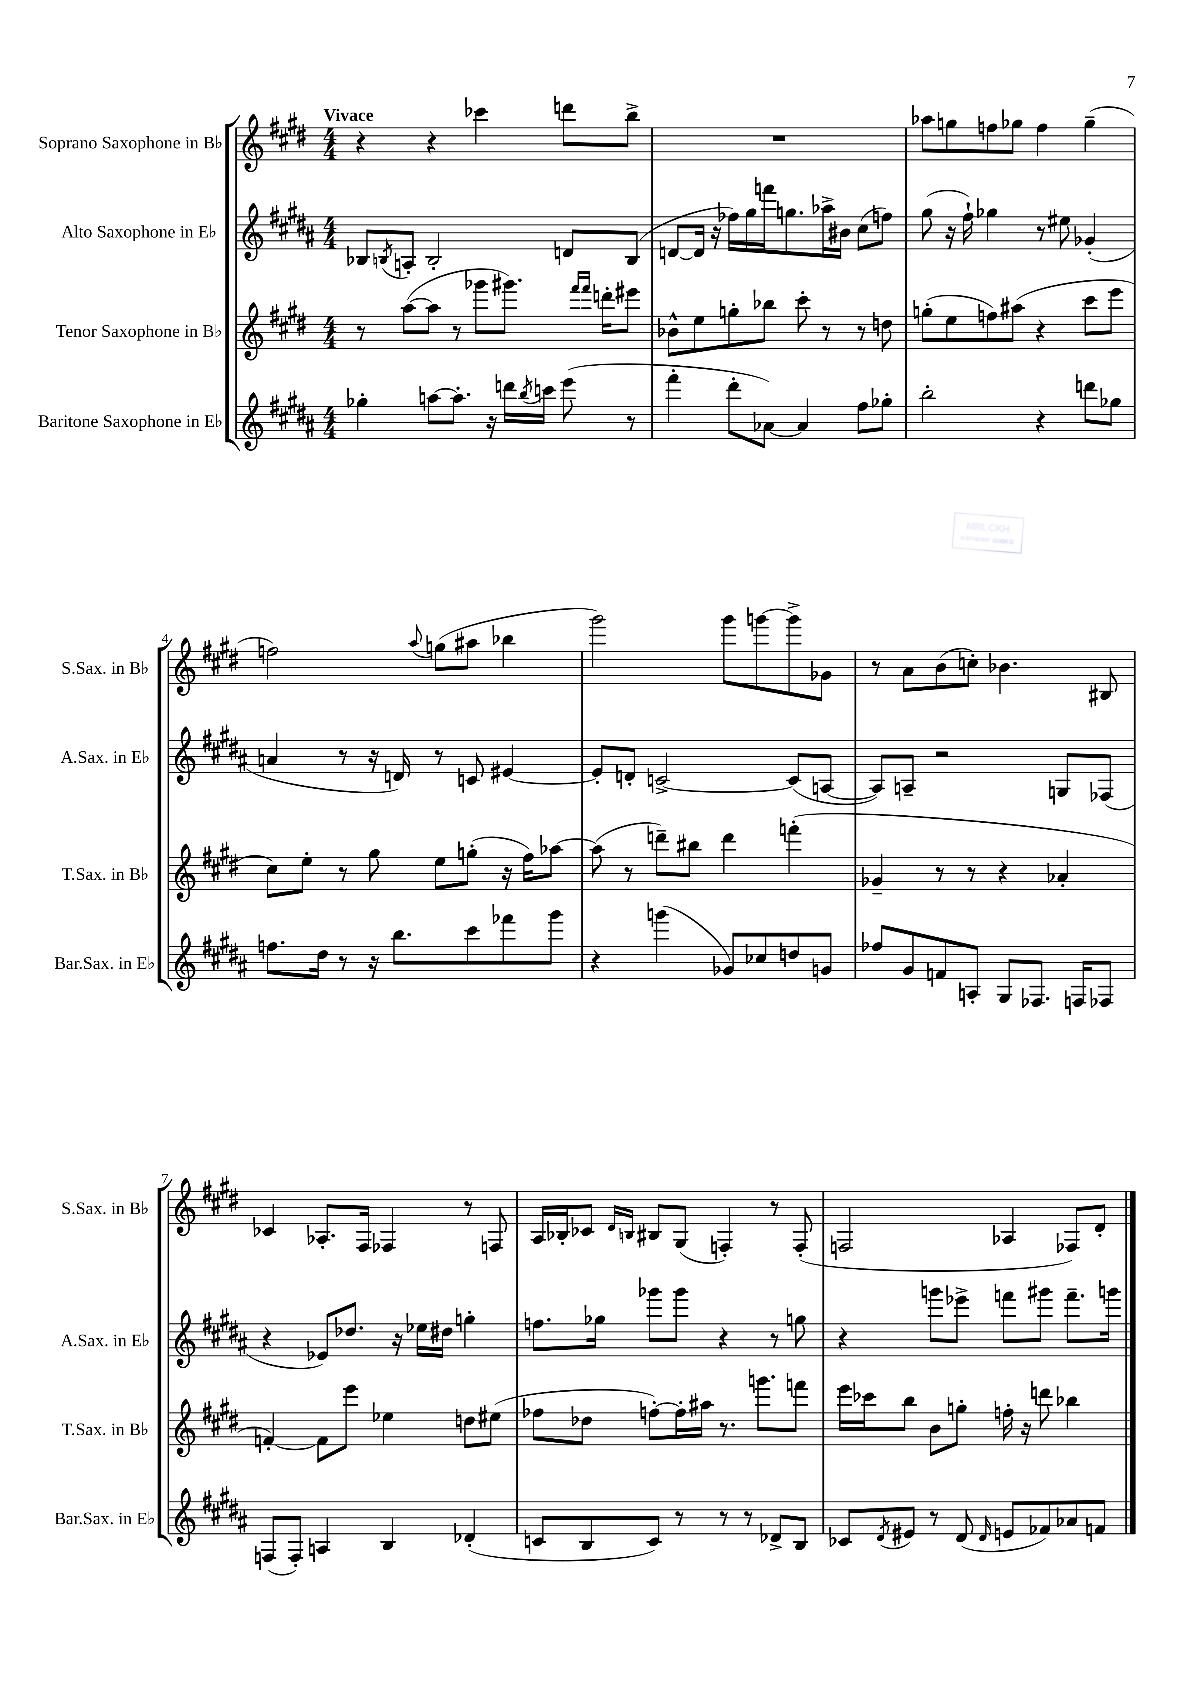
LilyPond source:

<<
\new StaffGroup <<
\new Staff = "s0" \with { instrumentName = "Soprano Saxophone in Bb" shortInstrumentName = "S.Sax. in Bb" } {
    \clef treble \key e \major \numericTimeSignature \time 4/4 \tempo "Vivace"
    r4 r4 ces'''4 d'''8 b''8-> |
    R1 |
    aes''8 g''8 f''8 ges''8 f''4 ges''4--( |
    f''2) \appoggiatura { a''8 } g''8( ais''8 bes''4 |
    gis'''2) gis'''8 g'''8~ g'''8-> ges'8 |
    r8 a'8 b'8( c''8-.) bes'4. bis8 |
    ces'4 aes8.-. fis16 fes4 r8 f8 |
    a16 bes16-. ces'8 \grace { dis'16 b16 } bis8 gis8( f4-.) r8 f8-.( |
    f2 aes4 fes8) dis'8-. \bar "|." |
}
\new Staff = "s1" \with { instrumentName = "Alto Saxophone in Eb" shortInstrumentName = "A.Sax. in Eb" } {
    \clef treble \key b \major \numericTimeSignature \time 4/4
    bes8 \acciaccatura { b8 } a8-. b2-. d'8 b8( |
    d'8~ d'16 r16 fes''16) gis''16 f'''16 g''8. aes''16-> bis'16 cis''8( f''8) |
    gis''8( r16 fis''16-!) ges''4 r8 eis''8 ges'4-.( |
    a'4 r8 r16 d'16) r8 c'8 eis'4~ |
    eis'8-. d'8-. c'2~-> c'8( a8~ |
    a8) a8-- r2 g8 fes8( |
    r4 ees'8) des''8. r16 ees''16 dis''16 g''4-. |
    f''8. ges''16 ges'''8 ges'''8 r4 r8 g''8 |
    r4 g'''8 ees'''8-> f'''8 gis'''8 f'''8.-- g'''16 \bar "|." |
}
\new Staff = "s2" \with { instrumentName = "Tenor Saxophone in Bb" shortInstrumentName = "T.Sax. in Bb" } {
    \clef treble \key e \major \numericTimeSignature \time 4/4
    r8 a''8~( a''8 r8 ges'''8 gis'''8.) \grace { fis'''16 fis'''16 } d'''16-. eis'''8 |
    bes'8-^ e''8 g''8-. bes''8 cis'''8-. r8 r8 d''8 |
    g''8-.( e''8 f''8) ais''8( r4 cis'''8 e'''8 |
    cis''8) e''8-. r8 gis''8 e''8 g''8-.( r16 fis''16) aes''8~ |
    aes''8( r8 d'''8--) bis''8 d'''4 f'''4-.( |
    ges'4-- r8 r8 r4 aes'4-. |
    f'4~-.) f'8 e'''8 ees''4 d''8 eis''8( |
    fes''8 des''8 f''8~-.) f''16-. ais''16 r8. g'''8. f'''8 |
    e'''16 ces'''16 b''8 b'8 g''8-. f''16-. r16 d'''8 bes''4 \bar "|." |
}
\new Staff = "s3" \with { instrumentName = "Baritone Saxophone in Eb" shortInstrumentName = "Bar.Sax. in Eb" } {
    \clef treble \key b \major \numericTimeSignature \time 4/4
    ges''4-. a''8~ a''8.-. r16 d'''16 \acciaccatura { b''8 } c'''16 e'''8( r8 |
    fis'''4-. dis'''8-. aes'8~) aes'4 fis''8 ges''8-. |
    b''2-. r4 d'''8 ges''8 |
    f''8. dis''16 r8 r16 b''8. cis'''8 fes'''8 gis'''8 |
    r4 g'''4( ges'8) ces''8 d''8 g'8 |
    fes''8 gis'8 f'8 a8-. gis8 fes8. f16 fes8 |
    f8( f8-.) a4 b4 des'4-.( |
    c'8 b8 c'8) r8 r8 r8 des'8-> b8 |
    ces'8 \acciaccatura { dis'8 } eis'8 r8 dis'8( \grace { dis'16 } e'8 fes'8) aes'8 f'8 \bar "|." |
}
>>
>>
